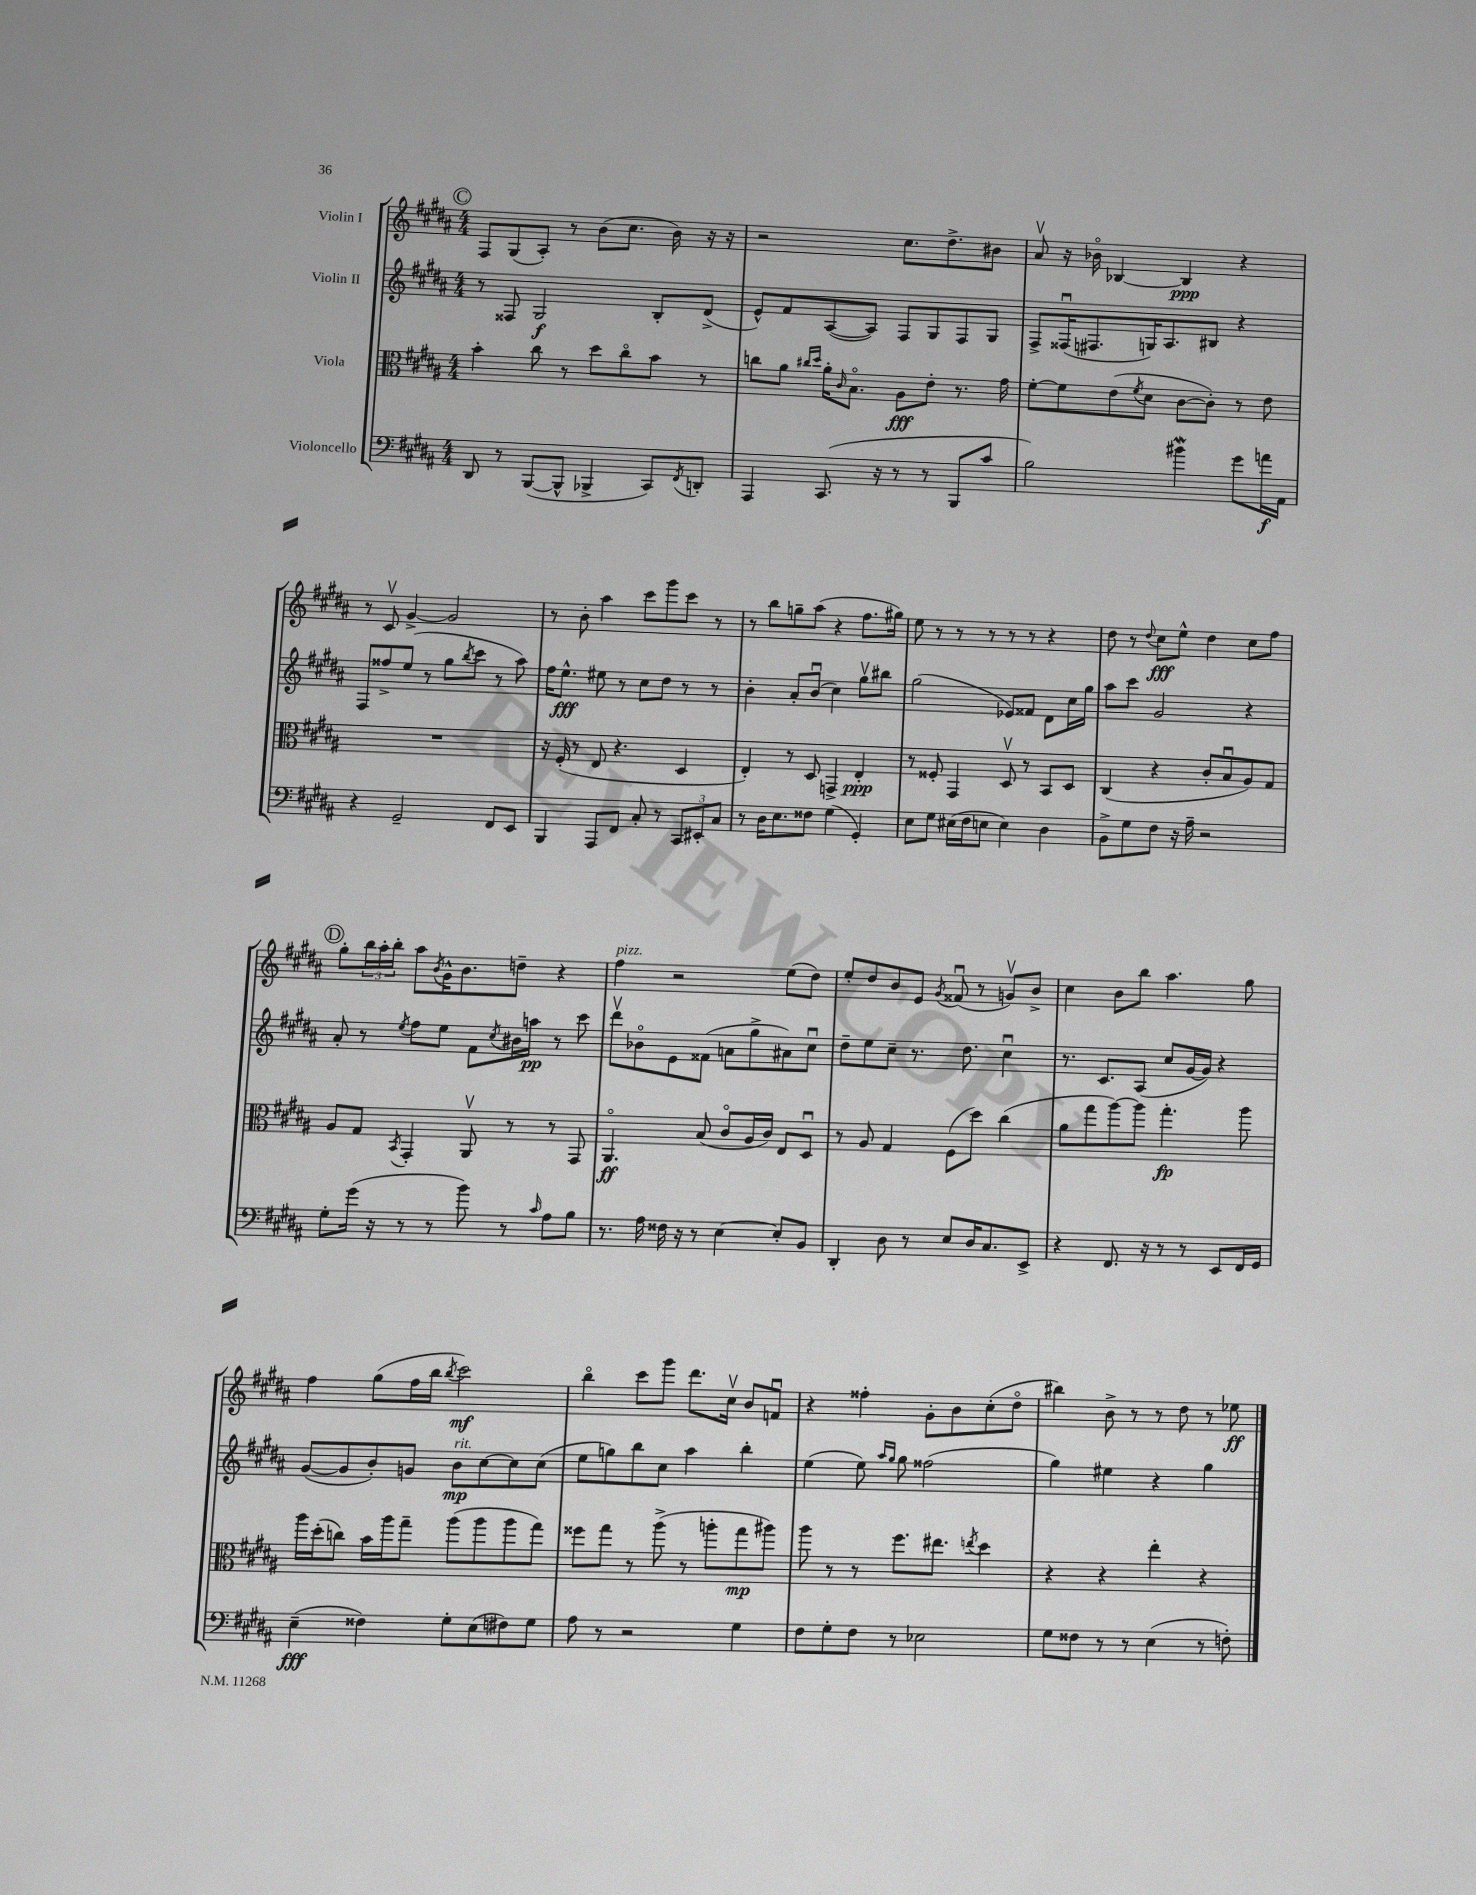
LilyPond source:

<<
\new StaffGroup <<
\new Staff = "s0" \with { instrumentName = "Violin I" } {
    \clef treble \key b \major \numericTimeSignature \time 4/4
    \mark \markup { \circle "C" } fis8 gis8( ais8-.) r8 b'8( cis''8. b'16) r16 r16 |
    r2 cis''8. dis''8.-> bis'8 |
    ais'8\upbow r16 bes'16\flageolet bes4~ bes4\ppp r4 |
    r8 cis'8\upbow gis'4~-> gis'2 |
    r8 b'8-. ais''4 cis'''8 gis'''8 cis'''8 r8 |
    r8 b''8 g''8-- ais''8( r4 fis''8. gis''16) |
    e''8 r8 r8 r8 r8 r8 r4 |
    dis''8 r8 \appoggiatura { dis''8 } cis''8\fff e''8-^ dis''4 cis''8 fis''8 |
    \mark \markup { \circle "D" } gis''8-. \tuplet 3/2 { b''16 ais''16-. b''16-. } ais''8 \acciaccatura { b'8 } gis'16-^ b'8. d''8-- r4 |
    fis''4^\markup { \italic "pizz." } r2 e''8( dis''8) |
    e''8-. dis''8 b'8 e'8 \acciaccatura { gis'8 } fisis'8\downbow( r8 g'8\upbow) b'8-> |
    cis''4 b'8 b''8 ais''4. gis''8 |
    fis''4 gis''8( fis''16 b''16 \acciaccatura { b''8 } cis'''2\mf) |
    b''4\flageolet cis'''8 gis'''8 dis'''8. cis''16\upbow b'8 f'8\downbow |
    r4 fisis''4-. gis'8-. b'8 cis''8-.( dis''8\flageolet |
    bis''4) b'8-> r8 r8 dis''8 r8 ees''8\ff \bar "|." |
}
\new Staff = "s1" \with { instrumentName = "Violin II" } {
    \clef treble \key b \major \numericTimeSignature \time 4/4
    \mark \markup { \circle "C" } r8 fisis8 gis2\f b8-. dis'8->( |
    e'8-^) fis'8 ais8~( ais8) fis8 gis8 fis8 gis8 |
    fis8-> fisis16\downbow( fis8. g16) ais8. bis8 r4 |
    fis8 fisis''8-> e''8( r8 gis''8 \acciaccatura { b''8 } cis'''8 r8 ais''8) |
    fis''16 e''8.-^\fff eis''8 r8 cis''8 dis''8 r8 r8 |
    b'4-. ais'8-. b'8\downbow( cis''4) gis''8\upbow bis''8 |
    gis''2( ees'8) fisis'8 dis'8 cis''16 gis''16 |
    ais''8 cis'''8 gis'2 r4 |
    \mark \markup { \circle "D" } ais'8-. r8 \acciaccatura { e''8 } fis''8 e''8 fis'8 \acciaccatura { cis''8 } bis'16 a''16\pp r8 cis'''8 |
    dis'''8\upbow bes'8\flageolet e'8 fisis'8( a'8 gis''8-> ais'8) cis''8\downbow |
    dis''8-- e''8 cis''8-- r8. dis''8. cis''4\downbow |
    r8. cis'8. ais8( cis''8 gis'16~ gis'16) r4 |
    gis'8~( gis'8 b'8-.) g'8 b'8\mp^\markup { \italic "rit." } cis''8~ cis''8 cis''8( |
    e''8 g''8) b''8 cis''8 ais''4 b''4-. |
    e''4( e''8) \grace { ais''16 gis''16 } gis''8 fisis''2( |
    gis''4) eis''4 r4 gis''4 \bar "|." |
}
\new Staff = "s2" \with { instrumentName = "Viola" } {
    \clef alto \key b \major \numericTimeSignature \time 4/4
    \mark \markup { \circle "C" } b'4-. cis''8 r8 dis''8 cis''8\flageolet b'8 r8 |
    c''8 ais'8 \grace { cis''16 dis''16 } ais'16-. \grace { cis'16 } b8.\flageolet ais8\fff e'8-. r8. gis'16 |
    fis'8~-. fis'8 e'8( \acciaccatura { fis'8 } dis'8 cis'8~ cis'8-.) r8 e'8 |
    R1 |
    r16 fis16-.( r8 e8 r4. dis4 |
    e4-.) r8 dis8 g,4-> e4-.\ppp |
    r8 fisis8-. gis,4 dis8\upbow r8 b,8 dis8 |
    cis4( r4 cis'8-. b8\downbow ais8) gis8 |
    \mark \markup { \circle "D" } ais8 gis8 \acciaccatura { b,8 } gis,4-. ais,8\upbow r8 r8 gis,8 |
    ais,4.\flageolet\ff b8( cis'8\flageolet ais16 cis'16) e8 dis8\downbow |
    r8 ais8 gis4 fis8( dis''8) cis''4( |
    ais'8 gis''8 ais''8~) ais''8 gis''4.-.\fp ais''8 |
    ais''16 dis''16-.( c''8) b'16 ais''16 gis''8-- ais''8( ais''8 ais''8 gis''8) |
    fisis''8 gis''8 r8 ais''8->( r8 a''8-. gis''8\mp ais''8) |
    ais''8 r8 r8 fis''8. eis''8. \acciaccatura { e''8 } dis''4 |
    r4 r4 e''4-. r4 \bar "|." |
}
\new Staff = "s3" \with { instrumentName = "Violoncello" } {
    \clef bass \key b \major \numericTimeSignature \time 4/4
    \mark \markup { \circle "C" } dis,8 r8 b,,8~( b,,8-^ bes,,4-> cis,8) \acciaccatura { fis,8 } d,8-. |
    ais,,4 cis,8.( r16 r8 r8 b,,8 cis'8 |
    b2) bis'4\mordent gis'8 a'16\f ais,16 |
    r4 gis,2-- fis,8 e,8 |
    b,,4 ais,,8 fis,8 cis8-. r8 \tuplet 3/2 { cis,8 eis,8-. cis8 } |
    r8 dis16 e8. fisis8 gis4( gis,4-.) |
    e8 gis8 eis16( fis16 e8 e4) dis4 |
    b,8-> gis8 fis8 r16 ais16-- r2 |
    \mark \markup { \circle "D" } gis8-. gis'16( r16 r8 r8 b'8) r8 \grace { cis'16 } ais8 b8 |
    r8. ais16 fisis16 r16 r8 e4~ e8-. b,8 |
    dis,4-. dis8 r8 e8 dis16 cis8. e,8-> |
    r4 fis,8. r16 r8 r8 e,8 fis,16 gis,16 |
    e4--\fff( fisis4) gis8-. e8( fis8) gis8 |
    ais8 r8 r2 gis4 |
    fis8 gis8-. fis8 r8 ees2 |
    gis8 fisis8 r8 r8 e4( r8 f8-.) \bar "|." |
}
>>
>>
\layout { \context { \Score \remove "Bar_number_engraver" } }
